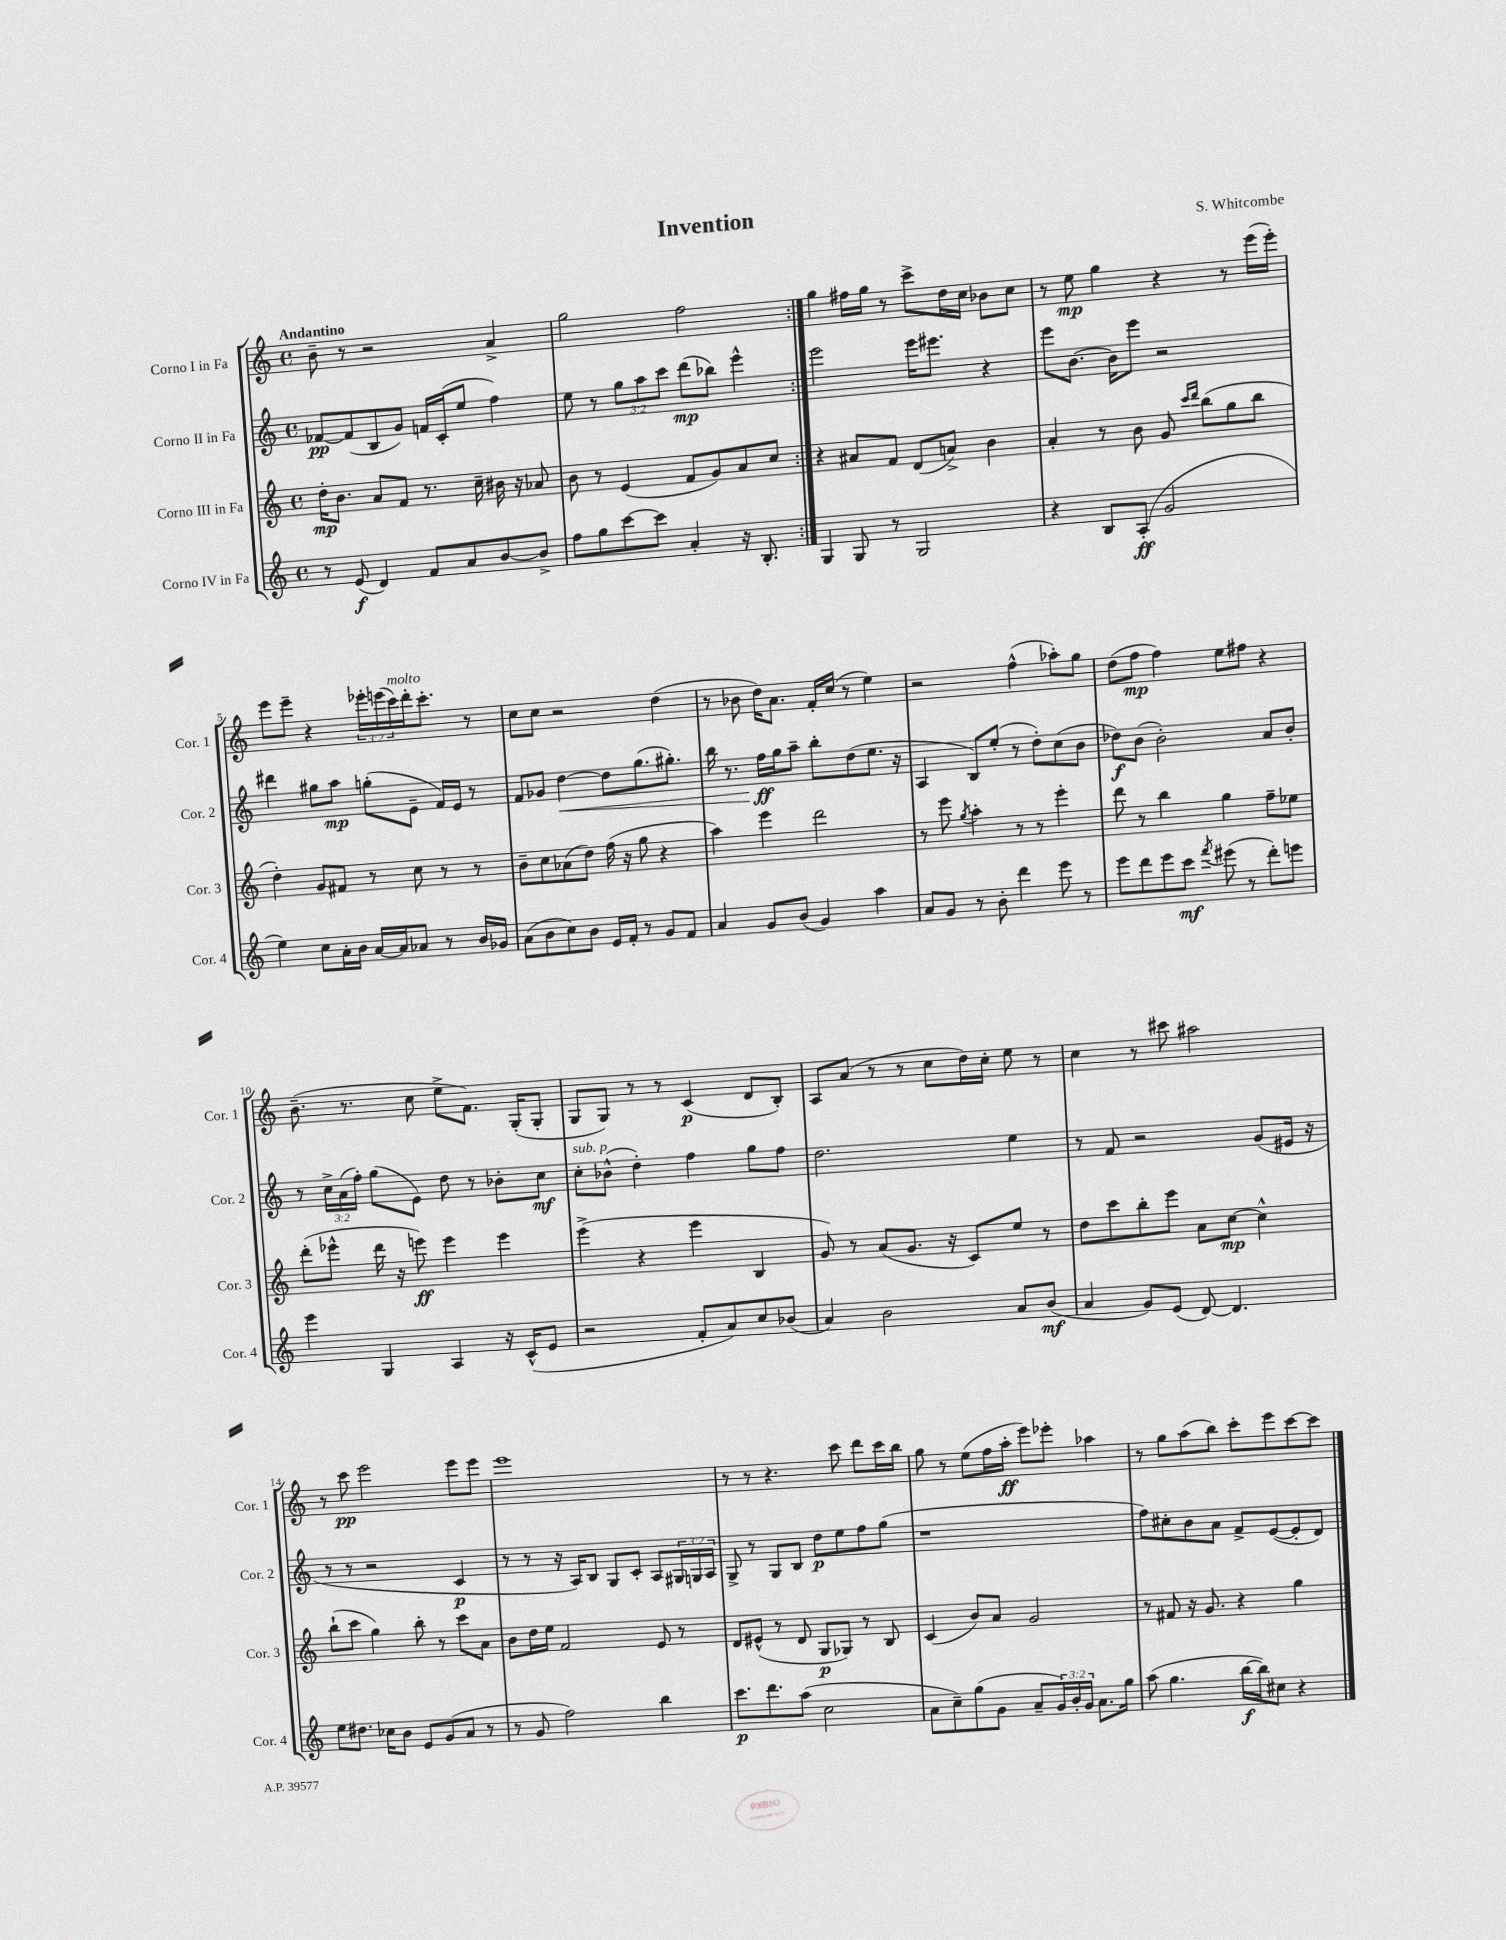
\header { title = "Invention" composer = "S. Whitcombe" }
<<
\new StaffGroup <<
\new Staff = "s0" \with { instrumentName = "Corno I in Fa" shortInstrumentName = "Cor. 1" } {
    \clef treble \key c \major \defaultTimeSignature \time 4/4 \override Staff.TupletNumber.text = #tuplet-number::calc-fraction-text \tempo "Andantino"
    \repeat volta 2 { b'8-- r8 r2 a'4-> |
    g''2 f''2 | }
    g''4 fis''16 g''16 r8 c'''8-> d''16 c''16 bes'8 c''8 |
    r8 e''8\mp g''4 r4 r8 e'''16( e'''16-.) |
    e'''8 e'''8-- r4 \tuplet 3/2 { ees'''16-. e'''16( c'''16^\markup { \italic "molto" }) } d'''16-. c'''8.-. r8 |
    c''8 c''8 r2 d''4( |
    r8 bes'8 d''16) a'8. f'16-. c''16( r8 e''4) |
    r2 f''4-^( aes''8-.) g''8 |
    d''8( f''8\mp f''4) e''8 fis''8 r4 |
    b'8.--( r8. c''8 e''8-> f'8.) g16-.( g8-. |
    g8 g8) r8 r8 c'4\p( d'8 b8-.) |
    a8 a'8( r8 r8 c''8 d''16) c''16-. e''8 r8 |
    c''4 r8 cis'''8 ais''2 |
    r8 c'''8\pp e'''2 e'''8 e'''8 |
    e'''1 |
    r8 r8 r4. c'''8 d'''8 c'''16 b''16 |
    g''8 r8 e''8( f''16 a''16-.\ff e'''8) ees'''8-. aes''4 |
    r8 g''8 a''8( b''8) c'''8-. e'''8 c'''8~ c'''8 \bar "|." |
}
\new Staff = "s1" \with { instrumentName = "Corno II in Fa" shortInstrumentName = "Cor. 2" } {
    \clef treble \key c \major \defaultTimeSignature \time 4/4 \override Staff.TupletNumber.text = #tuplet-number::calc-fraction-text
    \repeat volta 2 { fes'8~\pp fes'8( b8 g'8) f'16 c'16-.( e''8 f''4) |
    e''8 r8 \tuplet 3/2 { g''8 a''8 c'''8 } d'''8\mp( bes''8) e'''4-^ | }
    e'''2 e'''16 eis'''8. r4 |
    e'''8 b'8.~ b'16 e'''8 r2 |
    dis'''4 gis''8 a''8\mp g''8-.( e'8-- f'16) e'16 r8 |
    f'8 ges'8 d''4~\< d''8 g''8.( gis''8.-.) |
    b''16 r8. f''16\ff\! g''16 a''8-- b''8-. d''8( e''8. r16 |
    a4 b8) e''8-.( r8 d''8-.) c''8( b'8 |
    des''8\f) b'8( b'2-.) a'8 b'8-. |
    r8 \tuplet 3/2 { c''16-> a'16( f''16-.) } g''8( e'8) d''8 r8 bes'8-. c''8\mf |
    c''8-.^\markup { \italic "sub. p" } bes'8-^( d''4-.) f''4 g''8 f''8 |
    d''2. e''4 |
    r8 f'8 r2 g'8( eis'16 r16 |
    r8 r8 r2 c'4\p |
    r8 r8 r16 a16) b8 g8 c'8-. a8 \tuplet 3/2 { gis16 g16 a16 } |
    g8-> r8 g8 b8 d''8\p e''8 f''8 g''8( |
    r1 |
    f''8) cis''8-. b'8 a'8 f'8-> e'8~( e'8-. d'8) \bar "|." |
}
\new Staff = "s2" \with { instrumentName = "Corno III in Fa" shortInstrumentName = "Cor. 3" } {
    \clef treble \key c \major \defaultTimeSignature \time 4/4
    \repeat volta 2 { d''16-.\mp b'8. a'8 f'8 r8. c''16-- bis'16 r16 aes'8 |
    b'8 r8 e'4( f'8 g'8) a'8 c''8 | }
    r4 ais'8 f'8 d'8( a'8->) b'4 |
    a'4-. r8 b'8 g'8 \grace { c'''16 d'''16 } b''8( g''8 b''8 |
    d''4-.) g'8 fis'8 r8 c''8 r8 r8 |
    b'8-- c''8 aes'8( d''8) f''16( r16 g''8 r4 |
    a''4) e'''4 d'''2 |
    r8 e'''8 \acciaccatura { g''8 } a''4-. r8 r8 e'''4-. |
    d'''8 r8 b''4 g''4 f''8-- ees''8 |
    d'''8-.( ees'''8-^ d'''16 r16 e'''8\ff) e'''4 e'''4 |
    e'''4->( r4 e'''4 b4 |
    g'8) r8 a'8( g'8. r16 c'8) e''8 r8 |
    d''8 c'''8 b''8-. e'''8 a'8 c''8~\mp c''4-^ |
    b''8-!( c'''8 g''4) b''8-. r8 c'''8 a'8 |
    b'8 d''16 e''16 f'2 e'8 r8 |
    d'8 eis'8-^( r8 d'8 g8\p ges8) r8 b8 |
    c'4( b'8) a'8 g'2 |
    r8 fis'8 r16 g'8. r4 g''4 \bar "|." |
}
\new Staff = "s3" \with { instrumentName = "Corno IV in Fa" shortInstrumentName = "Cor. 4" } {
    \clef treble \key c \major \defaultTimeSignature \time 4/4 \override Staff.TupletNumber.text = #tuplet-number::calc-fraction-text
    \repeat volta 2 { r8 e'8\f( d'4) f'8 a'8 b'8~ b'8-> |
    f''8 g''8 c'''8~ c'''8 a'4-. r16 b8.-. | }
    g4 g8 r8 g2 |
    r4 b8 a8-.\ff( g'2 |
    e''4) c''8 a'16-. b'16 a'16~ a'16 aes'8 r8 b'16 ges'16 |
    a'8( b'8 c''8) b'8 e'16 f'16-. r8 g'8 f'8 |
    a'4 g'8 b'8( g'4) a''4 |
    a'8 g'8 r8 b'8-. d'''4 e'''8 r8 |
    e'''8 d'''8 e'''8 c'''8\mf \acciaccatura { f'''8 } eis'''8( r8 d'''8-.) e'''8 |
    e'''4 g4 a4 r16 c'16-^( e'8 |
    r2 f'8-. a'8) c''8 bes'8( |
    a'4) b'2 a'8 b'8\mf( |
    a'4 g'8) e'8( d'8~) d'4. |
    e''8 dis''8. ces''16 b'8 e'8 g'8( a'8 r8 |
    r8 g'8 f''2) b''4 |
    c'''8.\p d'''8. a''8( c''2 |
    a'8 c''8--) g''8( g'8 a'8-- \tuplet 3/2 { g'16) b'16-. g'16 } a'8. g''16 |
    a''8( g''4. b''16~\f b''16) cis''8 r4 \bar "|." |
}
>>
>>
